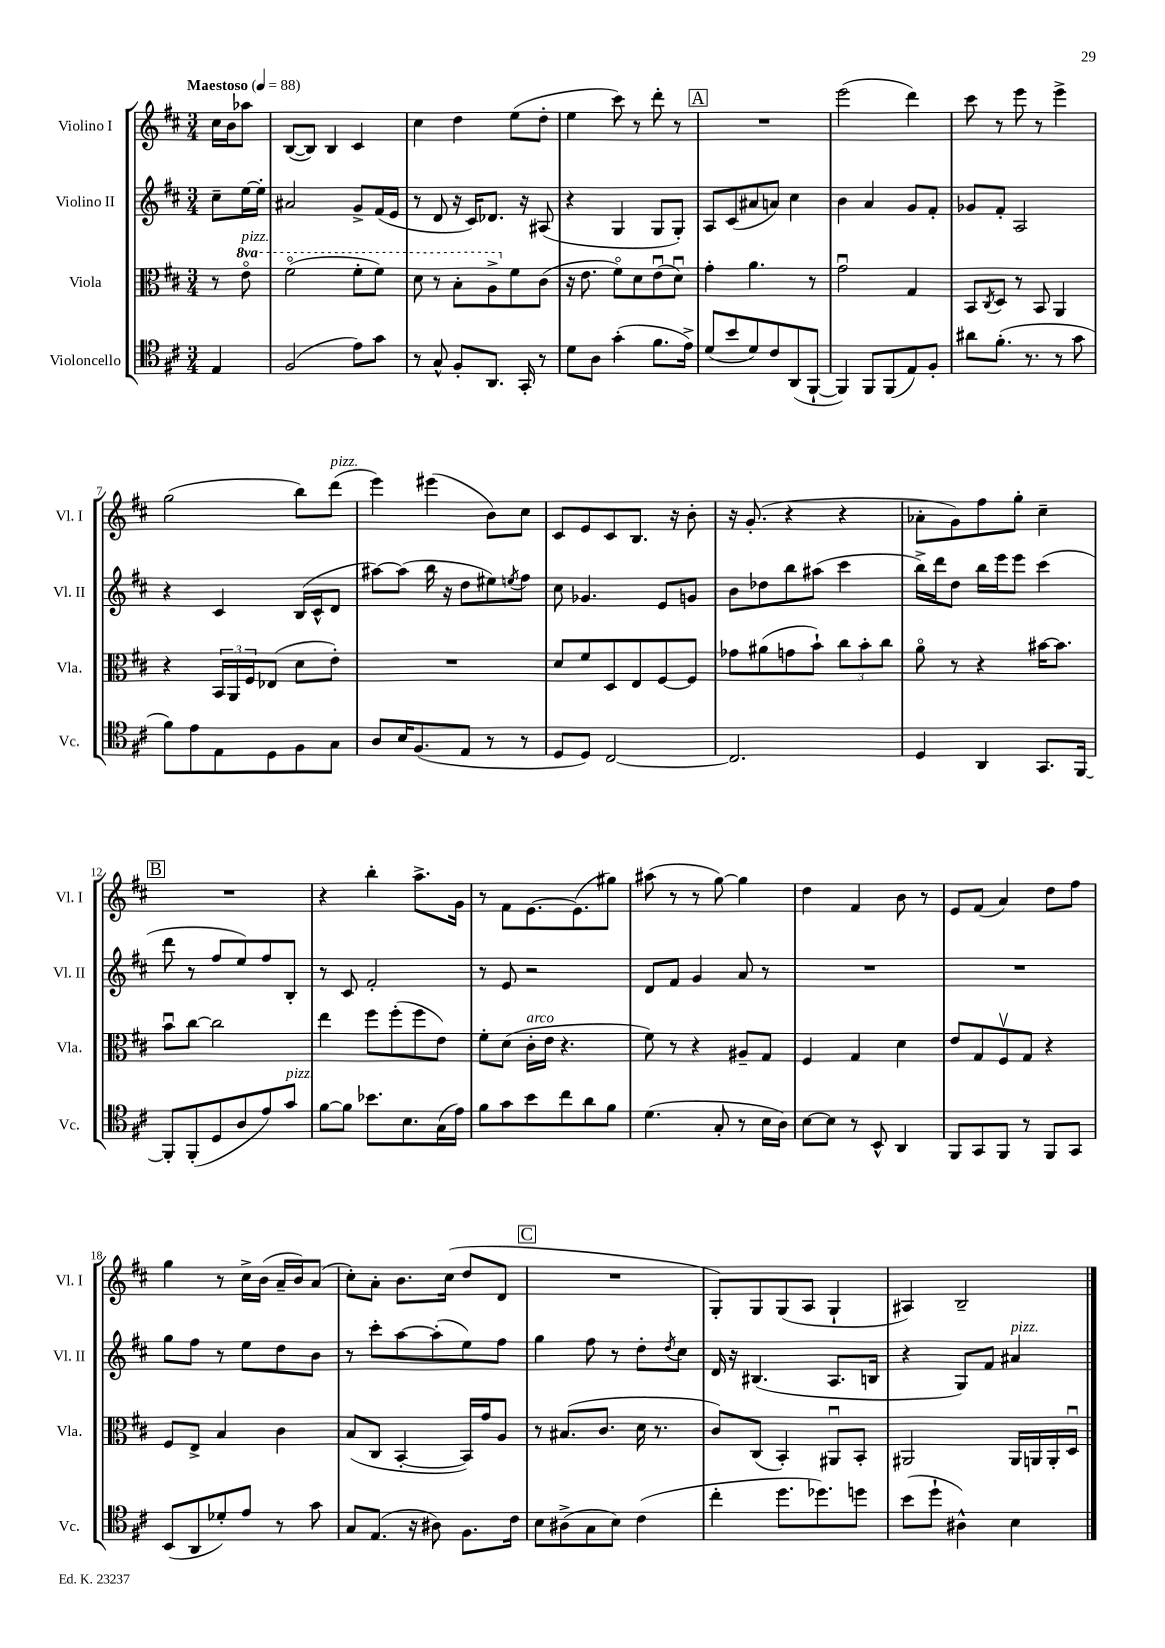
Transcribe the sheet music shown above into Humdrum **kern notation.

**kern	**kern	**kern	**kern
*staff4	*staff3	*staff2	*staff1
*clefC4	*clefC3	*clefG2	*clefG2
*k[f#c#]	*k[f#c#]	*k[f#c#]	*k[f#c#]
*M3/4	*M3/4	*M3/4	*M3/4
*MM88	*MM88	*MM88	*MM88
4E	8r	8cc#~	16cc#
.	.	.	16b
.	8eeo	[16ee	8aa-
.	.	16ee']	.
=	=	=	=
(2F#	(2ff#o	2a#	([8B
.	.	.	8B])
.	.	.	4B
8e)	8ff#'	8g^	4c#
8g	8ff#)	(16f#	.
.	.	16e	.
=	=	=	=
8r	8dd	8r	4cc#
8G^^	8r	8d	.
8F#'	8b'	16r	4dd
.	.	16c#)	.
8.AA	8a^	8.d-	.
.	8f#	.	(8ee
16GG'	.	16r	.
8r	(8c#	(8A#	8dd'
=	=	=	=
8d	16r	4r	4ee
.	8.e	.	.
8A	.	.	.
(4g'	8f#o)	4G	8ccc#)
.	8d	.	8r
8.f#	(8eu	8G	8ddd'
.	8du)	8G')	8r
16e^)	.	.	.
=	=	=	=
(8d	4g'	8A	2.r
8b	.	(8c#	.
8d)	4.a	8a#	.
8c#	.	8a)	.
(8AA	.	4cc#	.
[8FF#`	8r	.	.
=	=	=	=
4FF#])	2gu	4b	(2eee
8FF#	.	4a	.
(8FF#	.	.	.
8E)	4G	8g	4ddd)
8F#'	.	8f#'	.
=	=	=	=
8a#	8BB	8g-	8ccc#
.	8qC#	.	.
(8.f#'	8D	8f#'	8r
.	8r	2A	8eee
8.r	.	.	.
.	8BB	.	8r
8r	4AA	.	4eee^
8g	.	.	.
=	=	=	=
8f#)	4r	4r	(2gg
8e	.	.	.
8E	24BB	4c#	.
.	24AA	.	.
.	24F#	.	.
8D	(8E-	.	.
8F#	8d	(16B	8bb)
.	.	16c#^^	.
8G	8e')	8d	(8ddd
=	=	=	=
8A	2.r	[8aa#)	4eee)
16B	.	(8aa#]	.
(8.F#	.	.	.
.	.	16bb	(4eee#
.	.	16r	.
8E	.	8dd	.
8r	.	8ee#)	8b)
.	.	8qee	.
8r	.	8ff#	8cc#
=	=	=	=
8D	8d	8cc#	8c#
8D)	8f#	4.g-	8e
[2C#	8D	.	8c#
.	8E	.	8.B
.	[8F#	8e	.
.	.	.	16r
.	8F#]	8g	8b'
=	=	=	=
2.C#]	8g-	8b	16r
.	.	.	(8.g'
.	(8a#	8dd-	.
.	8g	8bb	4r
.	8b`)	(8aa#	.
.	12cc#	4ccc#	4r
.	12b'	.	.
.	12cc#	.	.
=	=	=	=
4D	8ao	16bb^)	8a-'
.	.	16ddd	.
.	8r	8dd	8g)
4AA	4r	16bb	8ff#
.	.	16eee	.
.	.	8eee	8gg'
8.GG	[16b#	(4ccc#	4cc#~
.	8.b#]	.	.
[16FF#	.	.	.
=	=	=	=
8FF#']	8bu	8ddd	2.r
(8FF#'	[8cc#	8r	.
8D	2cc#]	8ff#	.
8A	.	8ee)	.
8e)	.	8ff#	.
8g	.	8B'	.
=	=	=	=
[8f#	4ee	8r	4r
8f#]	.	8c#	.
8.b-	8ff#	2f#'	4bb'
.	(8ff#'	.	.
8.B	.	.	.
.	8ff#	.	8.aa^
(16G	8e)	.	.
16e)	.	.	16g
=	=	=	=
8f#	8f#'	8r	8r
8g	(8d	8e	8f#
8b	16c#'	2r	[8.e
.	16e	.	.
8cc#	4.r	.	.
.	.	.	(8.e]
8a	.	.	.
8f#	.	.	8gg#)
=	=	=	=
(4.d	8f#)	8d	(8aa#
.	8r	8f#	8r
.	4r	4g	8r
8G'	.	.	[8gg)
8r	8A#~	8a	4gg]
16B	8G	8r	.
16A)	.	.	.
=	=	=	=
[8B	4F#	2.r	4dd
8B]	.	.	.
8r	4G	.	4f#
8BB^^	.	.	.
4AA	4d	.	8b
.	.	.	8r
=	=	=	=
8FF#	8e	2.r	8e
8GG	8G	.	(8f#
8FF#	8F#v	.	4a)
8r	8G	.	.
8FF#	4r	.	8dd
8GG	.	.	8ff#
=	=	=	=
(8BB	8F#	8gg	4gg
8AA	8E^	8ff#	.
8d-')	4B	8r	8r
8e	.	8ee	16cc#^
.	.	.	(16b
8r	4c#	8dd	16a~
.	.	.	16b)
8g	.	8b	(8a
=	=	=	=
8G	(8B	8r	8cc#')
(8.E	8C#	8ccc#'	8a'
.	[4BB'	[8aa	8.b
16r	.	.	.
8A#)	.	(8aa']	.
.	.	.	(16cc#
8.F#	16BB])	8ee)	8dd
.	16g	.	.
.	8A	8ff#	8d
16c#	.	.	.
=	=	=	=
8B	8r	4gg	2.r
(8A#^	(8.B#	.	.
8G	.	8ff#	.
.	8.c#	.	.
8B)	.	8r	.
(4c#	16d	8dd'	.
.	8.r	.	.
.	.	8qdd	.
.	.	8cc#	.
=	=	=	=
4cc#'	8c#)	16d	8G')
.	.	16r	.
.	(8C#	(4.B#	8G
8.dd	4BB')	.	(8G
.	.	.	8A
8.dd-)	.	.	.
.	8AA#u	8.A	4G`
8dd	8BB'	.	.
.	.	16B	.
=	=	=	=
(8b	2AA#	4r	4A#)
8dd`	.	.	.
4A#^^)	.	8G)	2B~
.	.	8f#	.
4B	16AA#	4a#	.
.	16AA	.	.
.	16AA'	.	.
.	16Du	.	.
==	==	==	==
*-	*-	*-	*-
